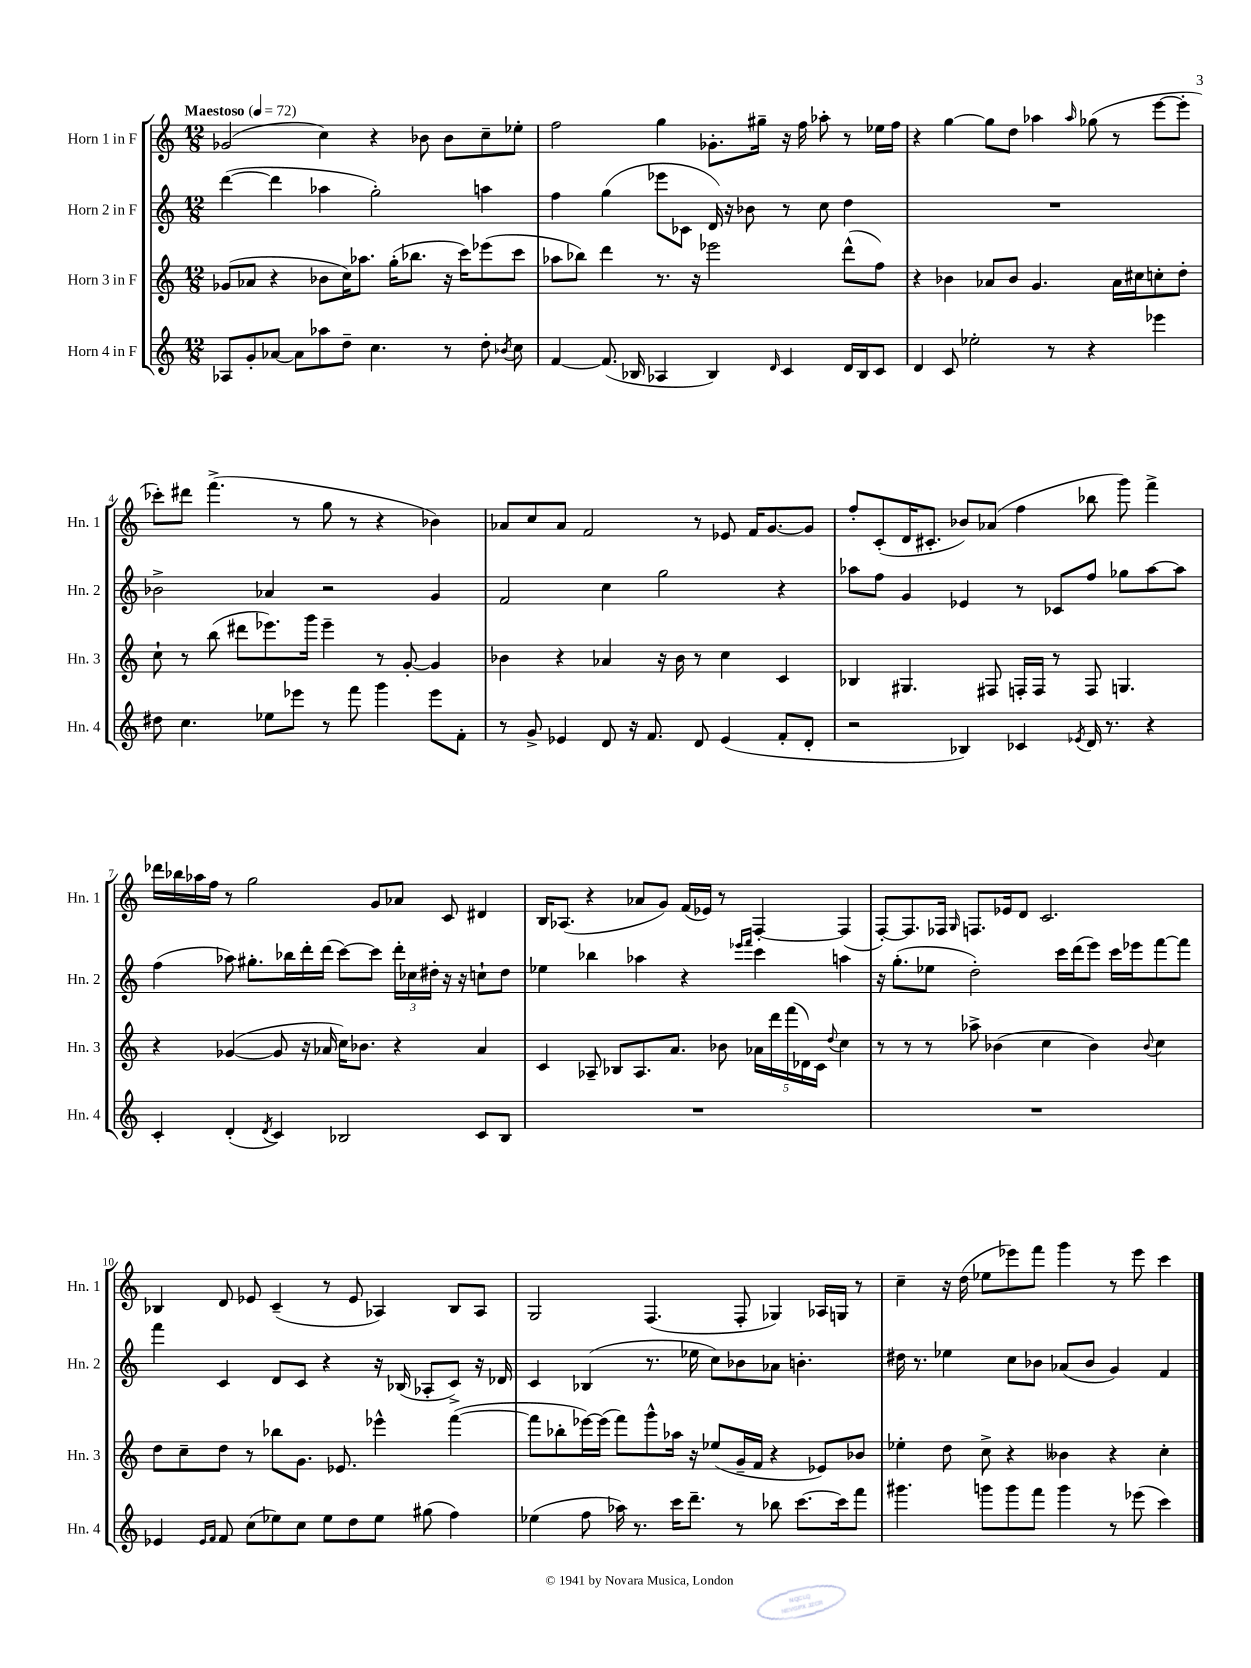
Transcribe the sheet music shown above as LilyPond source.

<<
\new StaffGroup <<
\new Staff = "s0" \with { instrumentName = "Horn 1 in F" shortInstrumentName = "Hn. 1" } {
    \clef treble \key c \major \numericTimeSignature \time 12/8 \tempo "Maestoso" 4 = 72
    \autoBeamOff ges'2( c''4) r4 bes'8 bes'8[ c''8-- ees''8]-. |
    f''2 g''4 ges'8.[-. gis''16]-- r16 f''16 aes''8-. r8 ees''16[ f''16] |
    r4 g''4~ g''8[ d''8] aes''4 \grace { aes''16 } ges''8( r8 e'''8[~ e'''8]-. |
    ces'''8[-.) dis'''8] f'''4.->( r8 g''8 r8 r4 bes'4) |
    aes'8[ c''8 aes'8] f'2 r8 ees'8 f'16[ g'8.~ g'8] |
    f''8[-. c'8-.( d'16 cis'8.]-. bes'8[) aes'8]( f''4 bes''8 g'''8) f'''4-> |
    des'''16[ bes''16 aes''16 f''16] r8 g''2 g'8[ aes'8] c'8 dis'4 |
    b16[ aes8.]( r4 aes'8[ g'8]) f'16[( ees'16]) r8 f4~-. f4( |
    f8[~-.) f8. fes16] \grace { g16 } f8.[ ees'16 d'8] c'2. |
    bes4 d'8 ees'8 c'4--( r8 ees'8 aes4) bes8[ aes8] |
    g2 f4.( f8-. ges4) aes16[ g16] r8 |
    c''4-- r16 d''16( ees''8[ ees'''8) f'''8] g'''4 r8 ees'''8 c'''4 \bar "|." |
}
\new Staff = "s1" \with { instrumentName = "Horn 2 in F" shortInstrumentName = "Hn. 2" } {
    \clef treble \key c \major \numericTimeSignature \time 12/8
    \autoBeamOff d'''4~( d'''4 aes''4 g''2-.) a''4 |
    f''4 g''4( ees'''8[ ces'8] d'16) r16 bes'8 r8 c''8 d''4 |
    R1. |
    bes'2-> aes'4 r2 g'4 |
    f'2 c''4 g''2 r4 |
    aes''8[ f''8] g'4 ees'4 r8 ces'8[ f''8] ges''8[ aes''8~ aes''8] |
    f''4( aes''8) gis''8.[-. bes''16 d'''16-. d'''16]( c'''8[~) c'''8] \tuplet 3/2 { d'''16[-. ces''16 dis''16]-. } r16 r16 c''8[-! dis''8] |
    ees''4 bes''4 aes''4 r4 \grace { ees'''16[ f'''16] } c'''4 a''4 |
    r16 g''8.[-.( ees''8] d''2-.) c'''16[ d'''16( e'''8]) c'''16[ ees'''16 f'''8~ f'''8] |
    f'''4 c'4 d'8[ c'8] r4 r16 bes16( aes8[-. c'8]->) r16 des'16 |
    c'4 bes4( r8. ees''16 c''8[) bes'8 aes'8] b'4.-. |
    dis''16 r8. ees''4 c''8[ bes'8] aes'8[( bes'8] g'4) f'4 \bar "|." |
}
\new Staff = "s2" \with { instrumentName = "Horn 3 in F" shortInstrumentName = "Hn. 3" } {
    \clef treble \key c \major \numericTimeSignature \time 12/8
    \autoBeamOff ges'8[( aes'8] r4 bes'8[ c''16) aes''8.] g''16[-.( bes''8.] r16 c'''16[) ees'''8( c'''8] |
    aes''8[ bes''8]) d'''4 r8. r16 ees'''2 d'''8[-^( f''8]) |
    r4 bes'4 aes'8[ bes'8] g'4. aes'16[ cis''16 c''8-. d''8]-. |
    c''8-! r8 b''8( dis'''8[ ees'''8.) g'''16] ees'''4-- r8 g'8~-. g'4 |
    bes'4 r4 aes'4 r16 bes'16 r8 c''4 c'4 |
    bes4 gis4. fis8 f16[-. f16] r8 f8 g4. |
    r4 ges'4~( ges'8 r16 aes'16 c''16[) bes'8.] r4 aes'4 |
    c'4 aes8-- bes8[ aes8. a'8.] bes'8 \tuplet 5/4 { aes'16[ d'''16 f'''16( des'16) c'16] } \appoggiatura { d''8 } c''4 |
    r8 r8 r8 aes''8-> bes'4( c''4 bes'4) \appoggiatura { bes'8 } c''4 |
    d''8[ c''8-- d''8] r8 bes''8[ g'8.] ees'8. ees'''4-^ f'''4~( |
    f'''8[ bes''8-. ees'''16~) ees'''16]( f'''8[) g'''8-^ aes''16] r16 ees''8[( g'16-- f'16] r4 ees'8[) bes'8] |
    ees''4-. d''8 c''8-> r4 beses'4 r4 c''4-. \bar "|." |
}
\new Staff = "s3" \with { instrumentName = "Horn 4 in F" shortInstrumentName = "Hn. 4" } {
    \clef treble \key c \major \numericTimeSignature \time 12/8
    \autoBeamOff aes8[ g'8-. aes'8]~ aes'8[ aes''8 d''8]-- c''4. r8 d''8-. \acciaccatura { bes'8 } c''8 |
    f'4~ f'8.( bes16 aes4 bes4) \grace { d'16 } c'4 d'16[ bes16 c'8] |
    d'4 c'8 ees''2-. r8 r4 ees'''4 |
    dis''8 c''4. ees''8[ ees'''8] r8 f'''8 g'''4 ees'''8[ f'8]-. |
    r8 g'8-> ees'4 d'8 r16 f'8. d'8 ees'4( f'8[-. d'8]-. |
    r2 bes4) ces'4 \acciaccatura { ees'8 } d'16 r8. r4 |
    c'4-. d'4-.( \acciaccatura { d'8 } c'4) bes2 c'8[ bes8] |
    R1. |
    R1. |
    ees'4 \grace { ees'16[ f'16] } f'8 c''8[( ees''8) c''8] ees''8[ d''8 ees''8] gis''8( f''4) |
    ees''4( f''8 aes''16) r8. c'''16[ d'''8.]-- r8 bes''8 c'''8.[~ c'''16 f'''8] |
    gis'''4. g'''8[ g'''8 f'''8] g'''4 r8 ees'''8( c'''4) \bar "|." |
}
>>
>>
